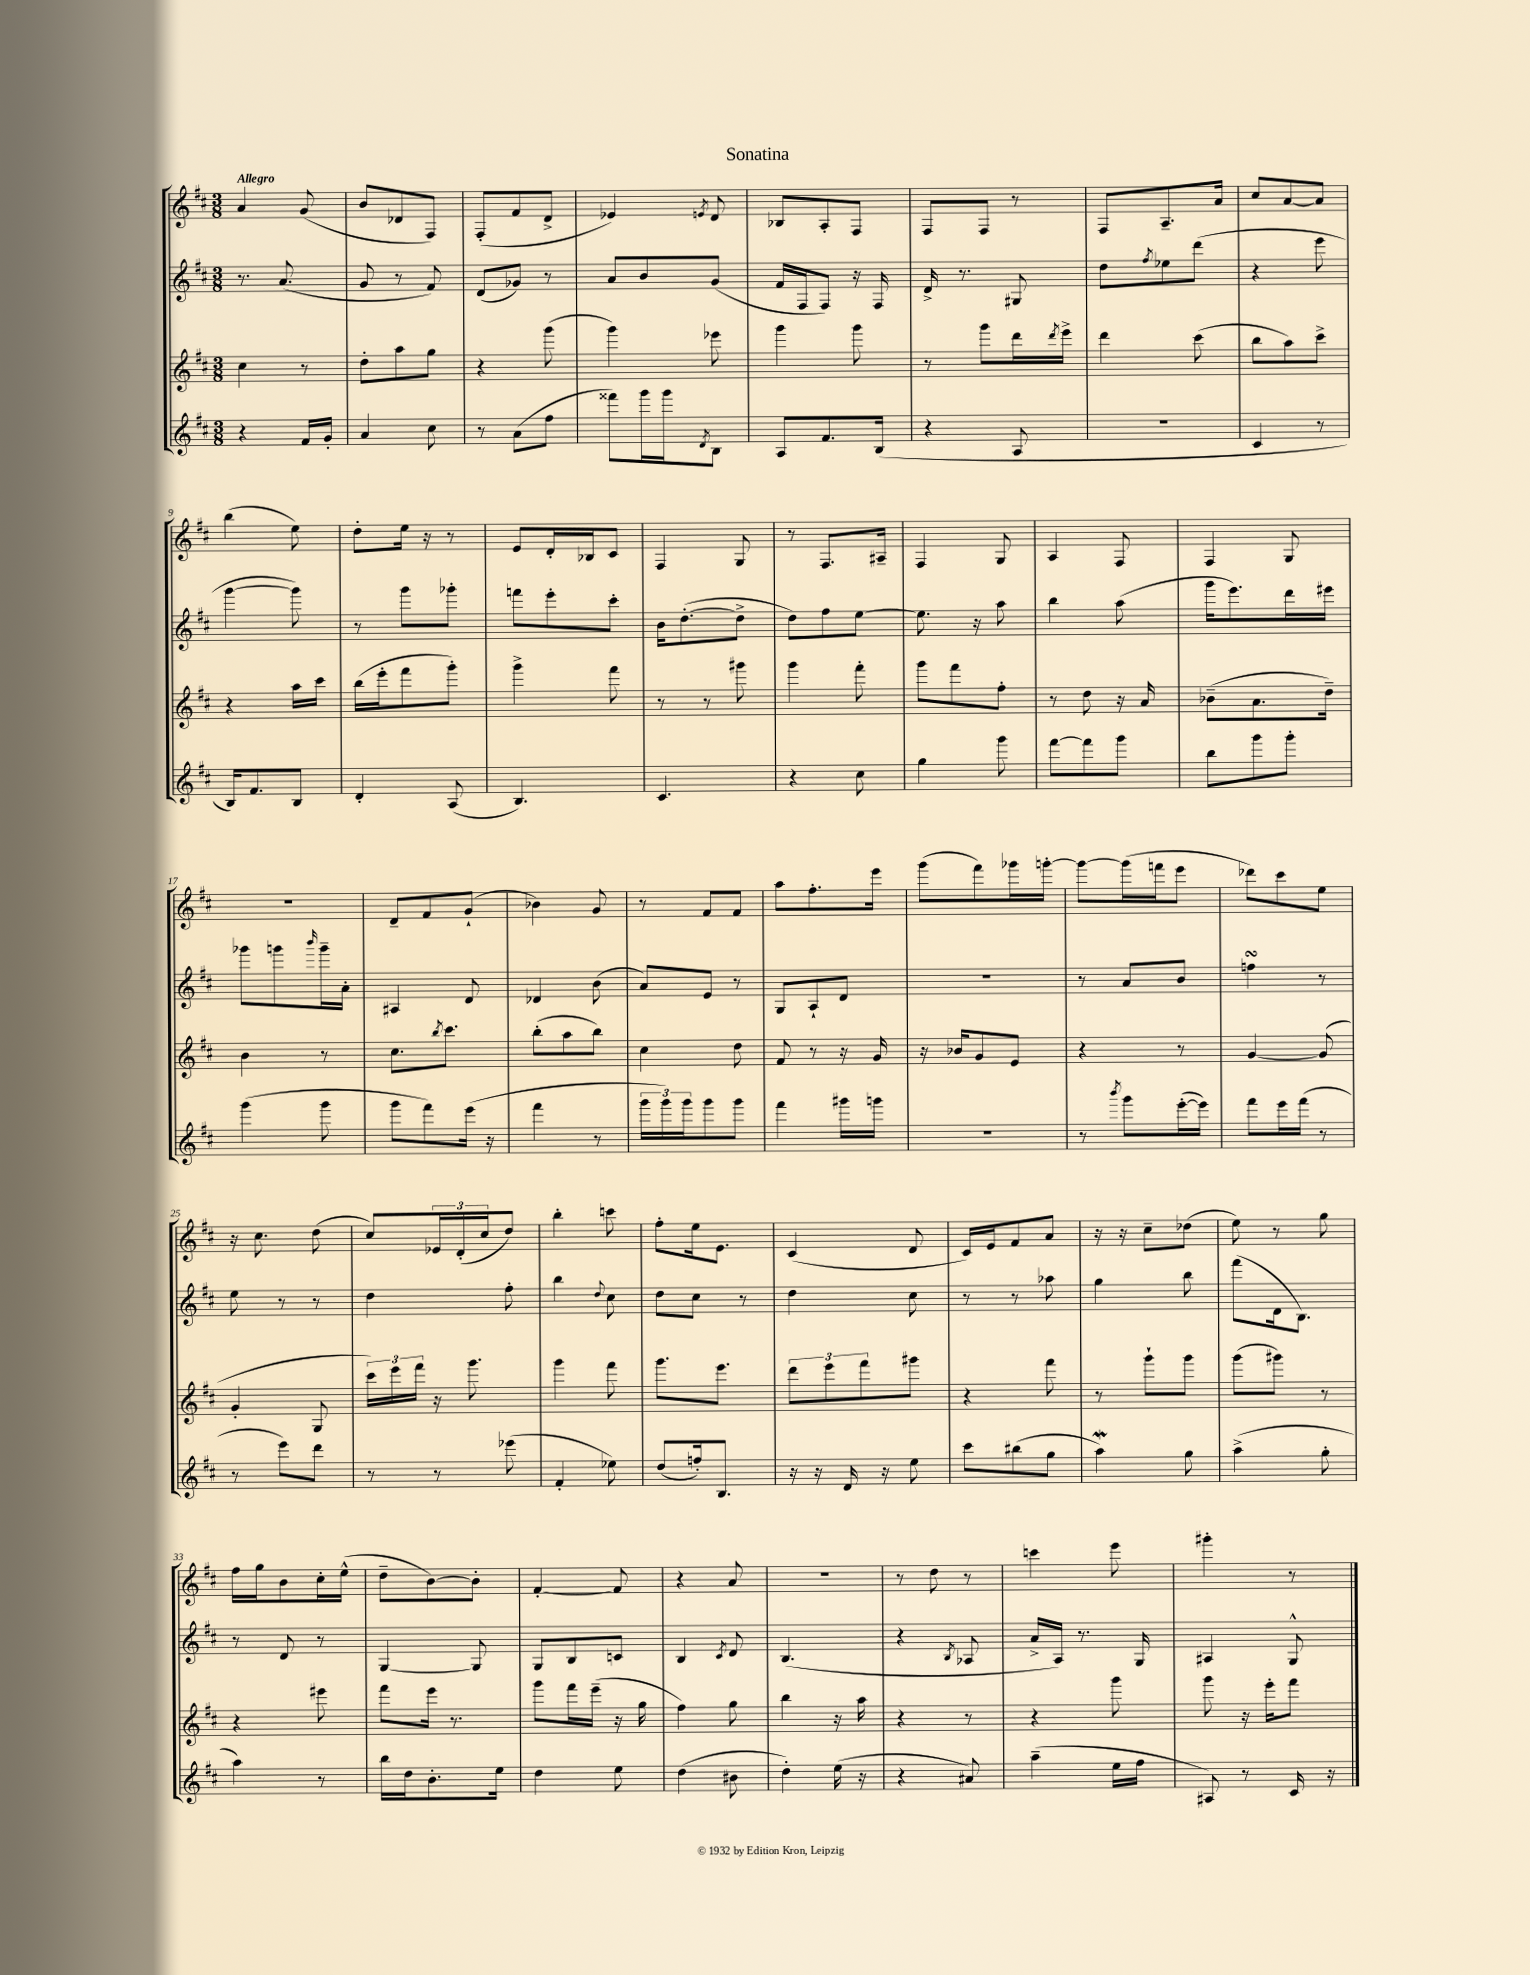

**kern	**kern	**kern	**kern
*part4	*part3	*part2	*part1
*staff4	*staff3	*staff2	*staff1
*clefG2	*clefG2	*clefG2	*clefG2
*k[f#c#]	*k[f#c#]	*k[f#c#]	*k[f#c#]
*M3/8	*M3/8	*M3/8	*M3/8
=1	=1	=1	=1
!	!	!	!LO:TX:a:B:t=Allegro
4r	4cc#\	8.r	4a/
.	.	(8.a/	.
16f#/LL	8r	.	(8g/
16g'/JJ	.	.	.
=2	=2	=2	=2
4a/	8dd'\L	8g/	8b/L
.	8aa\	8r	8d-X/
8cc#\	8gg\J	8f#/)	8F#/J)
=3	=3	=3	=3
8r	4r	(8d/L	(8F#'/L
(8a\L	.	8g-X/J)	8f#/
8ff#\J	(8ggg\	8r	8d^/J
=4	=4	=4	=4
8fff##X\L)	4ggg\)	8a/L	4e-X/)
16ggg\L	.	8b/	.
16ggg\J	.	.	.
8qd/	.	.	8qen/
8B\J	8eee-X\	(8g/J	8d/
=5	=5	=5	=5
8A/L	4ggg\	16f#/LL	8B-X/L
.	.	16F#/J	.
8.f#/	.	8F#/J)	8A'/
.	8ggg\	16r	8F#/J
(16B/Jk	.	16F#/	.
=6	=6	=6	=6
4r	8r	16d^/	8F#/L
.	.	8.r	.
.	8ggg\L	.	8F#/J
8A/	16ddd\L	8G#X/	8r
.	8qddd/	.	.
.	16eee^\JJ	.	.
=7	=7	=7	=7
4.r	4ddd\	8dd\L	8F#/L
.	.	8qff#/	.
.	.	8ee-X\	8.A~/
.	(8ccc#\	(8ddd\J	.
.	.	.	16a/Jk
=8	=8	=8	=8
4c#/	8bb\L	4r	8cc#/L
.	8aa\)	.	[8a/
8r	8ccc#^\J	8eee\	8a/J]
!!LO:LB:g=z
=9	=9	=9	=9
16B/KL)	4r	[4ggg\	(4bb\
8.f#/	.	.	.
8B/J	16aa\LL	8ggg\])	8ee\)
.	16ccc#\JJ	.	.
=10	=10	=10	=10
4d'/	(16bb\LL	8r	8dd'\L
.	16eee'\J	.	.
.	8fff#\	8ggg\L	16ee\Jk
.	.	.	16r
(8A/	8ggg'\J)	8ggg-X'\J	8r
=11	=11	=11	=11
4.B/)	4ggg^\	8fffn\L	8e/L
.	.	8eee'\	16d'/L
.	.	.	16B-X/J
.	8fff#\	8ccc#'\J	8c#/J
=12	=12	=12	=12
4.c#/	8r	16b\KL	4F#/
.	.	([8.dd'\	.
.	8r	.	.
.	8ggg#X\	8dd^\J]	8G/
=13	=13	=13	=13
4r	4ggg\	8dd\L)	8r
.	.	8ff#\	8.F#/L
8cc#\	8fff#'\	[8ee\J	.
.	.	.	16A#X~/Jk
=14	=14	=14	=14
4gg\	8ggg\L	8.ee\]	4F#/
.	8fff#\	.	.
.	.	16r	.
8ggg\	8ff#'\J	8aa\	8G/
=15	=15	=15	=15
[8fff#\L	8r	4bb\	4A/
8fff#\]	8dd\	.	.
8ggg\J	16r	(8aa\	8F#/
.	16a/	.	.
=16	=16	=16	=16
8bb\L	(8b-X~\L	16ggg\KL	4F#/
.	.	8.eee\)	.
8ggg\	8.a\	.	.
8ggg'\J	.	16ddd\L	8G/
.	16dd~\Jk)	16eee#X\JJ	.
!!LO:LB:g=z
=17	=17	=17	=17
(4ggg\	4b\	8ggg-X\L	4.r
.	.	8gggn\	.
.	.	16qqbbb/	.
8ggg\	8r	16ggg~\L	.
.	.	16a'\JJ	.
=18	=18	=18	=18
8ggg\L	8.cc#\L	4A#X/	8d~/L
8fff#\)	.	.	8f#/
.	8qbb/	.	.
.	8.ccc#\J	.	.
(16eee\Jk	.	8d/	(8g`/J
16r	.	.	.
=19	=19	=19	=19
4fff#\	(8bb'\L	4d-X/	4b-X\)
.	8aa\	.	.
8r	8bb\J)	(8b\	8g/
=20	=20	=20	=20
24ggg\LL	4cc#\	8a/L)	8r
24ggg\)	.	.	.
24ggg\J	.	.	.
8ggg\	.	8e/J	8f#/L
8ggg\J	8dd\	8r	8f#/J
=21	=21	=21	=21
4fff#\	8f#/	8G/L	8aa\L
.	8r	8A`/	8.ff#'\
16ggg#X\LL	16r	8d/J	.
16gggn\JJ	16g/	.	16eee\Jk
=22	=22	=22	=22
4.r	16r	4.r	(8ggg\L
.	16b-X/KL	.	.
.	8g/	.	8fff#\)
.	8e/J	.	16ggg-X\L
.	.	.	[16gggn'\JJ
=23	=23	=23	=23
8r	4r	8r	8ggg\L_
8qbbb/	.	.	.
8ggg\L	.	8a/L	(16ggg\L]
.	.	.	16fffn\J
([16eee'\L	8r	8b/J	8eee\J
16eee\JJ])	.	.	.
=24	=24	=24	=24
8fff#\L	[4g/	4ffnsSSs\	8ddd-X\L)
16eee\L	.	.	8ccc#\
(16fff#\JJ	.	.	.
8r	(8g/]	8r	8ee\J
!!LO:LB:g=z
=25	=25	=25	=25
8r	4g'/	8ee\	16r
.	.	.	8.cc#\
8eee\L)	.	8r	.
8ddd\J	8G/	8r	(8dd\
=26	=26	=26	=26
8r	24ccc#\LL)	4dd\	8cc#/L)
.	24eee\	.	.
.	24fff#\JJ	.	.
8r	16r	.	24e-X/L
.	.	.	(24d'/
.	8.ggg\	.	.
.	.	.	24cc#/J
(8eee-X\	.	8ff#'\	8dd/J)
=27	=27	=27	=27
4f#'/	4ggg\	4bb\	4bb'\
.	.	8qqdd/	.
8ee-X\)	8fff#\	8cc#\	8cccn\
=28	=28	=28	=28
(8dd/L	8.ggg\L	8dd\L	8ff#'\L
16ffn'/k)	.	8cc#\J	16ee\k
8.B/J	8.eee\J	.	8.e\J
.	.	8r	.
=29	=29	=29	=29
16r	12ddd\L	4dd\	(4c#/
16r	.	.	.
.	12eee\	.	.
16d/	.	.	.
.	12fff#\	.	.
16r	.	.	.
8ee\	8ggg#X\J	8cc#\	8d/
=30	=30	=30	=30
8ccc#\L	4r	8r	16c#/LL)
.	.	.	16e/J
(8bb#X\	.	8r	8f#/
8gg\J	8fff#\	8aa-X\	8a/J
=31	=31	=31	=31
4aaW\)	8r	4gg\	16r
.	.	.	16r
.	8ggg`\L	.	8cc#~\L
8gg\	8ggg\J	8bb\	(8dd-X\J
=32	=32	=32	=32
(4aa^\	(8ggg\L	(8fff#\L	8ee\)
.	8ggg#X\J)	16d\k	8r
.	.	8.B\J)	.
8gg'\	8r	.	8gg\
!!LO:LB:g=z
=33	=33	=33	=33
4aa\)	4r	8r	16ff#\LL
.	.	.	16gg\J
.	.	8d/	8b\
8r	8eee#X\	8r	16cc#'\L
.	.	.	(16ee^^\JJ
=34	=34	=34	=34
16bb\LL	8fff#\L	[4G/	8dd~\L
16dd\J	.	.	.
8.b'\	16eee\Jk	.	[8b\)
.	8.r	.	.
.	.	8G/]	8b'\J]
16ee\Jk	.	.	.
=35	=35	=35	=35
4dd\	8ggg\L	8G/L	[4f#'/
.	16fff#\L	8B/	.
.	(16eee~\JJ	.	.
8ee\	16r	8cn/J	8f#/]
.	16gg\	.	.
=36	=36	=36	=36
(4dd\	4ff#\)	4B/	4r
.	.	8qc#/	.
8b#X\	8gg\	8d/	8a/
=37	=37	=37	=37
4dd'\)	4bb\	(4.B/	4.r
(16ee\	16r	.	.
16r	16aa\	.	.
=38	=38	=38	=38
4r	4r	4r	8r
.	.	.	8dd\
.	.	8qB/	.
8a#X/)	8r	8A-X/	8r
=39	=39	=39	=39
(4aa~\	4r	16a^/LL	4cccn\
.	.	16A/JJ)	.
.	.	8.r	.
16ee\LL	8ggg\	.	8eee\
16ff#\JJ	.	16G/	.
=40	=40	=40	=40
8A#X/)	8ggg\	4A#X/	4ggg#X'\
8r	16r	.	.
.	16eee'\KL	.	.
16c#/	8fff#\J	8G^^/	8r
16r	.	.	.
==	==	==	==
*-	*-	*-	*-
